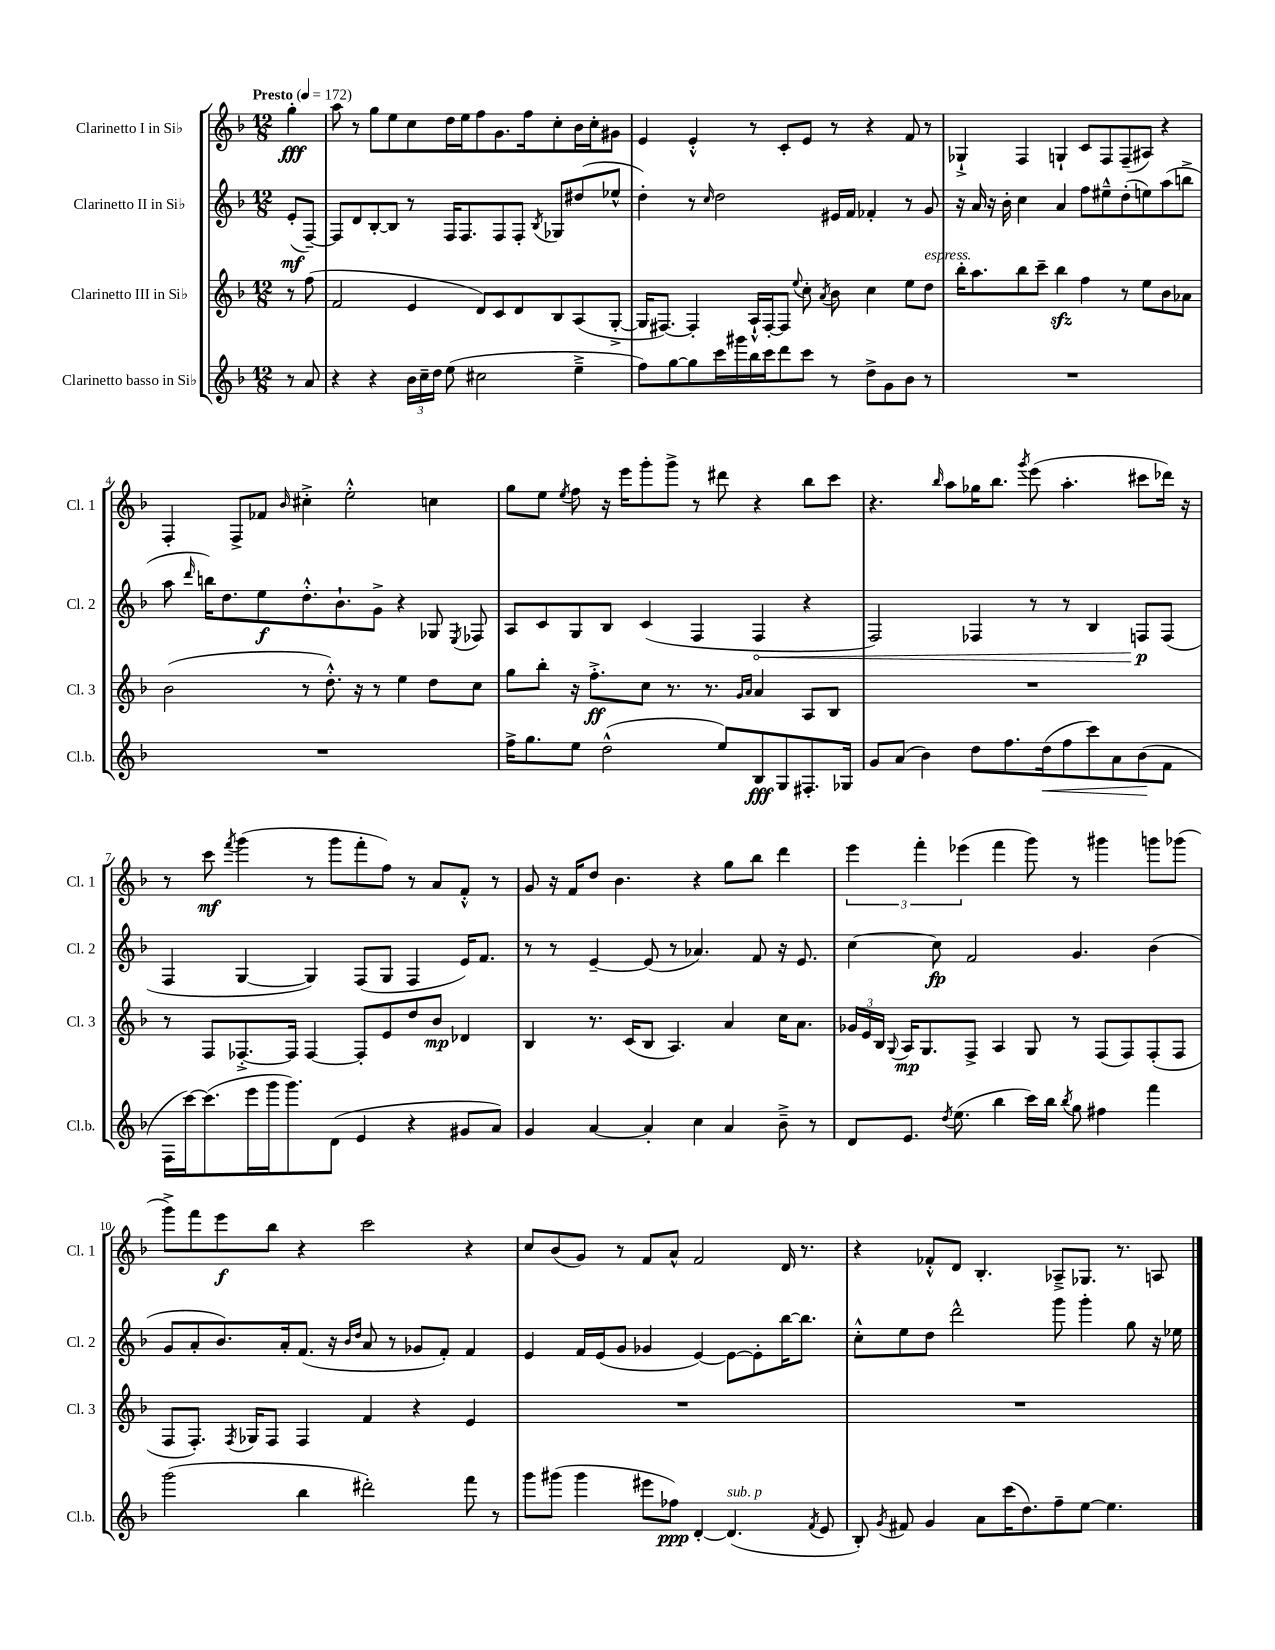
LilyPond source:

<<
\new StaffGroup <<
\new Staff = "s0" \with { instrumentName = "Clarinetto I in Sib" shortInstrumentName = "Cl. 1" } {
    \clef treble \key f \major \numericTimeSignature \time 12/8 \partial 4 \tempo "Presto" 4 = 172
    \autoBeamOff g''4-.\fff |
    a''8 r8 g''8[ e''8 c''8 d''16 e''16 f''8 g'8. f''16 c''8-. bes'16 c''16-. gis'8] |
    e'4 e'4-.-^ r8 c'8[-. e'8] r8 r4 f'8 r8 |
    ges4-!-> f4 g4-! c'8[ f8 f8--( ais8]) r4 |
    f4-. f8[-> fes'8] \grace { bes'16 } cis''4-.-> e''2-.-^ c''4 |
    g''8[ e''8] \acciaccatura { e''8 } f''8 r16 e'''16[ g'''8-. g'''8]-> r8 dis'''8 r4 bes''8[ c'''8] |
    r4. \grace { bes''16 } a''8[ ges''16 bes''8.] \acciaccatura { g'''8 } e'''8( a''4.-. cis'''8[ des'''16]) r16 |
    r8 c'''8\mf \acciaccatura { f'''8 } g'''4( r8 g'''8[ f'''8-. f''8]) r8 a'8[ f'8]-.-^ r8 |
    g'8 r16 f'16[ d''8] bes'4. r4 g''8[ bes''8] d'''4 |
    \tuplet 3/2 { e'''4 f'''4-. ees'''4( } f'''4 g'''8) r8 gis'''4 g'''8[ ges'''8]( |
    g'''8[->) f'''8 e'''8\f bes''8] r4 c'''2 r4 |
    c''8[ bes'8( g'8]) r8 f'8[ a'8]-^ f'2 d'16 r8. |
    r4 fes'8[-.-^ d'8] bes4.-. aes8[---> ges8.] r8. a8 \bar "|." |
}
\new Staff = "s1" \with { instrumentName = "Clarinetto II in Sib" shortInstrumentName = "Cl. 2" } {
    \clef treble \key f \major \numericTimeSignature \time 12/8 \partial 4
    \autoBeamOff e'8[-.\mf( f8]~--) |
    f8[ d'8 bes8~-. bes8] r8 f16[ f8. f8 f8]-. \acciaccatura { bes8 } ges8[ dis''8( ees''8]-^ |
    d''4-.) r8 \grace { c''16 } d''2 eis'16[ f'16] fes'4-. r8 g'8 |
    r16 a'16 r16 bes'16-. c''4 a'4 f''8[ eis''8---^ d''8-.( e''8) a''8( b''8]-> |
    a''8 \grace { d'''16 } b''16[) d''8. e''8\f d''8.-.-^ bes'8.-! g'8]-> r4 ges8 \acciaccatura { e8 } fes8 |
    a8[ c'8 g8 bes8] c'4( f4 \once \override Hairpin.circled-tip = ##t f4\< r4 |
    f2) fes4 r8 r8 bes4 f8[\p\! f8]( |
    f4 g4~ g4) f8[( g8] f4 e'16[) f'8.] |
    r8 r8 e'4~-- e'8( r8 aes'4.) f'8 r16 e'8. |
    c''4~ c''8\fp f'2 g'4. bes'4( |
    g'8[ a'8-. bes'8.) a'16-. f'8.]( r16 \grace { bes'16[ d''16] } a'8 r8 ges'8[ f'8]-.) f'4 |
    e'4 f'16[ e'16( g'8] ges'4 e'4~) e'8[~ e'8-. bes''16~ bes''8.] |
    c''8[-.-^ e''8 d''8] d'''2-^ g'''8 g'''4-. g''8 r16 ees''16 \bar "|." |
}
\new Staff = "s2" \with { instrumentName = "Clarinetto III in Sib" shortInstrumentName = "Cl. 3" } {
    \clef treble \key f \major \numericTimeSignature \time 12/8 \partial 4
    \autoBeamOff r8 f''8( |
    f'2 e'4 d'8[) c'8 d'8 bes8 a8( g8]~-.-> |
    g16[ fis8.]~) fis4-. a16[-!-^ fis16~-. fis8] \appoggiatura { e''8 } c''8-. \acciaccatura { a'8 } bes'8 c''4 e''8[ d''8]^\markup { \italic "espress." } |
    bes''16[-. a''8. bes''8 c'''8]-- bes''4\sfz f''4 r8 e''8[ bes'8 aes'8] |
    bes'2( r8 d''8.-.-^) r16 r8 e''4 d''8[ c''8] |
    g''8[ bes''8]-. r16 f''8.[-.->\ff c''8] r8. r8. \grace { g'16[ a'16] } a'4 a8[ bes8] |
    R1. |
    r8 f8[ fes8.~-.-> fes16] fes4~ fes8[-. e'8 d''8 bes'8]\mp des'4 |
    bes4 r8. c'16[( bes8] a4.) a'4 c''16[ a'8.] |
    \tuplet 3/2 { ges'16[ e'16 bes16] } \appoggiatura { g8 } a16[\mp g8. f8]-> a4 g8 r8 f8[( f8) f8-.( f8] |
    f8[ f8.]-.) \acciaccatura { f8 } ges16[ f8] f4 f'4 r4 e'4 |
    R1. |
    R1. \bar "|." |
}
\new Staff = "s3" \with { instrumentName = "Clarinetto basso in Sib" shortInstrumentName = "Cl.b." } {
    \clef treble \key f \major \numericTimeSignature \time 12/8 \partial 4
    \autoBeamOff r8 a'8 |
    r4 r4 \tuplet 3/2 { bes'16[ c''16-- d''16] } e''8( cis''2 e''4---> |
    f''8[) g''8~ g''8 c'''16 gis'''16 bes''16 c'''16 d'''8 c'''8] r8 d''8[-> g'8 bes'8] r8 |
    R1. |
    R1. |
    f''16[-> g''8. e''8] d''2-^( e''8[) bes8\fff g8 fis8.-. ges16] |
    g'8[ a'8]( bes'4) d''8[ f''8. d''16\<( f''8 c'''8) a'8 bes'8\!( f'8] |
    f16[ c'''16~) c'''8.( e'''16 g'''16 g'''8.) d'8]( e'4 r4 gis'8[ a'8]) |
    g'4 a'4~ a'4-. c''4 a'4 bes'8---> r8 |
    d'8[ e'8.] \acciaccatura { d''8 } e''8.( bes''4 c'''16[) bes''16] \acciaccatura { bes''8 } g''8 fis''4 f'''4 |
    g'''2( bes''4 dis'''2-.) f'''8 r8 |
    g'''8[ gis'''8]( gis'''4 eis'''8[ fes''8]\ppp) d'4~-. d'4.^\markup { \italic "sub. p" }( \acciaccatura { f'8 } e'8 |
    bes8-.) \acciaccatura { g'8 } fis'8 g'4 a'8[ c'''16( d''8.) f''8-- e''8]~ e''4. \bar "|." |
}
>>
>>
